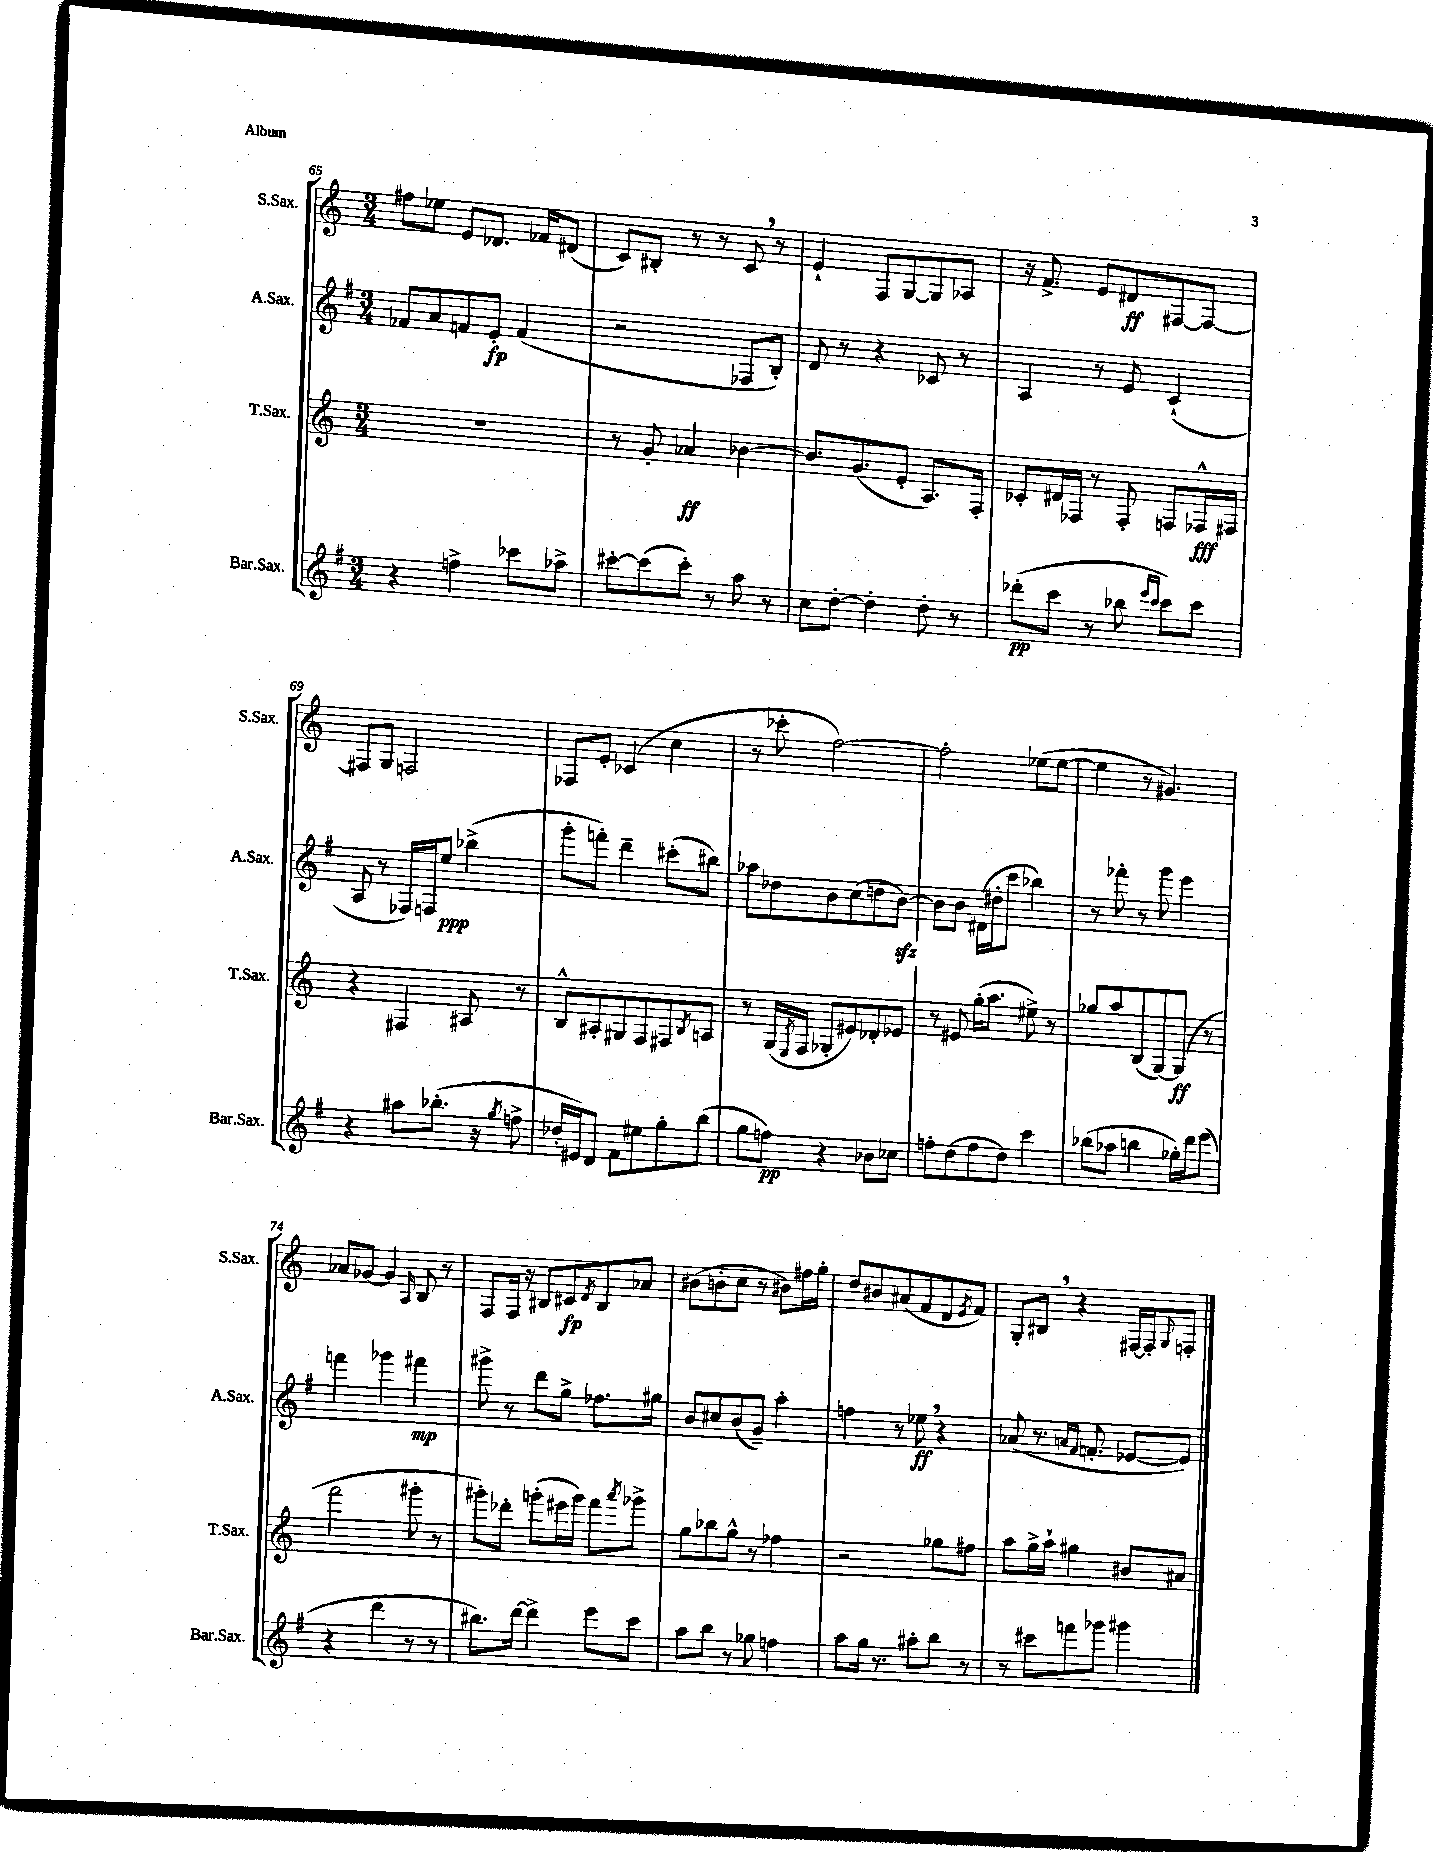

**kern	**kern	**kern	**kern
*staff4	*staff3	*staff2	*staff1
*clefG2	*clefG2	*clefG2	*clefG2
*k[f#]	*k[]	*k[f#]	*k[]
*M3/4	*M3/4	*M3/4	*M3/4
4r	2.r	8f-	8ff#
.	.	8a	8ee-
4ff^	.	8f	8e
.	.	8e'	8.d-
8ccc-	.	(4f	.
.	.	.	16f-
8aa-^	.	.	(8d#
=	=	=	=
[8ccc#'	8r	2r	8c)
(8ccc#]	8g'	.	8B#'
8ccc#')	4a-	.	8r
8r	.	.	8r
8aa	[4b-	8F-	8c
8r	.	8B')	8r
=	=	=	=
8cc	8.b-]	8d	4e`
[8dd'	.	8r	.
.	(8.g	.	.
4dd']	.	4r	8F
.	8e'	.	[8G
8dd'	8.A)	8c-	8G]
8r	.	8r	8A-
.	16F'	.	.
=	=	=	=
(8ddd-'	8c-'	4A	16r
.	.	.	8.f^
8ccc	16d#	.	.
.	16F-	.	.
8r	8r	8r	8e
8bb-	8F-'	8e	8d#
16qqeee	.	.	.
16qqccc	.	.	.
8ccc)	8F	(4c`	[8F#
8ccc	16F-^^	.	8F#_
.	16F#	.	.
=	=	=	=
4r	4r	8A	8F#]
.	.	8r	8G
8aa#	4F#	16F-)	2F
.	.	16F	.
(8.bb-'	.	8ee	.
.	8A#	(4bb-^	.
16r	.	.	.
8qgg	.	.	.
8ff^	8r	.	.
=	=	=	=
16dd-'	8B^^	8ggg'	8F-
16e#)	.	.	.
8d	8A#'	8fff')	8e'
8f#	8G#	4ddd~	(4c-
8ee#	8F	.	.
8gg'	8F#	(8ccc#'	4cc
.	8qB	.	.
(8bb	8A	8bb#)	.
=	=	=	=
8gg	8r	8aa-	8r
8ff)	(16G	8dd-	8ccc-'
.	8qE	.	.
.	16F	.	.
4r	8G-'	8b	[2ff)
.	8e#)	(8cc	.
8b-	8d-'	8dd	.
8cc-	8e-	[8b)	.
=	=	=	=
8ff'	8r	8b]	2ff']
(8dd	8e#	8b	.
8ff	(16gg'	(16d#	.
.	8.aa	16dd#'	.
8dd)	.	8ccc	.
4ccc	8ee#^)	4bb-)	(8ee-
.	8r	.	[8ee-
=	=	=	=
(8bb-	8gg-	8r	4ee-]
8aa-	8aa	8fff-'	.
4bb	(8B	8r	8r
.	[8G)	8ggg	4.g#)
16gg-')	(8G]	4eee	.
16ddd	.	.	.
(8eee	8r	.	.
=	=	=	=
4r	2fff	4fff	8a-
.	.	.	[8g-
4ddd	.	4ggg-	4g-]
.	.	.	16qqA
8r	8ggg#'	4fff#	8B
8r	8r	.	8r
=	=	=	=
8.bb#)	8ggg#')	8ggg#^	8F
.	8ddd-'	8r	16F
[16ddd	.	.	16r
4ddd^]	(8ggg'	8ddd	8B#
.	16eee#	8gg^	8c#
.	16ggg)	.	.
.	.	.	8qd
8eee	8fff	8.ff-	8B#
.	8qaaa	.	.
8ccc	8ggg-^	.	8a-
.	.	16gg#	.
=	=	=	=
8aa	8gg	8b	(8b#
8bb	8bb-	8cc#	8b'
8r	8gg^^	(8b	8cc
8gg-	8r	8g~)	8r
4ff	4ff-	4aa'	8b#)
.	.	.	16ff#
.	.	.	16gg'
=	=	=	=
8aa	2r	4ff	8dd
16gg	.	.	8b#
8.r	.	.	.
.	.	8r	(8a#
8aa#'	.	8ee-	8f
8bb	8gg-	4r	8d
.	.	.	8qe
8r	8ff#	.	8f)
=	=	=	=
8r	8aa	(8a-	8G'
8ccc#	16gg^	8.r	8B#
.	16aa`	.	.
8fff	4gg#	.	4r
.	.	16qqa	.
.	.	16qqf#	.
.	.	8.f'	.
8ggg-	.	.	.
4ggg#	8b#	[8e-	[16F#
.	.	.	16F#']
.	.	.	8qqG
.	8a#	8e-])	8F'
==	==	==	==
*-	*-	*-	*-
